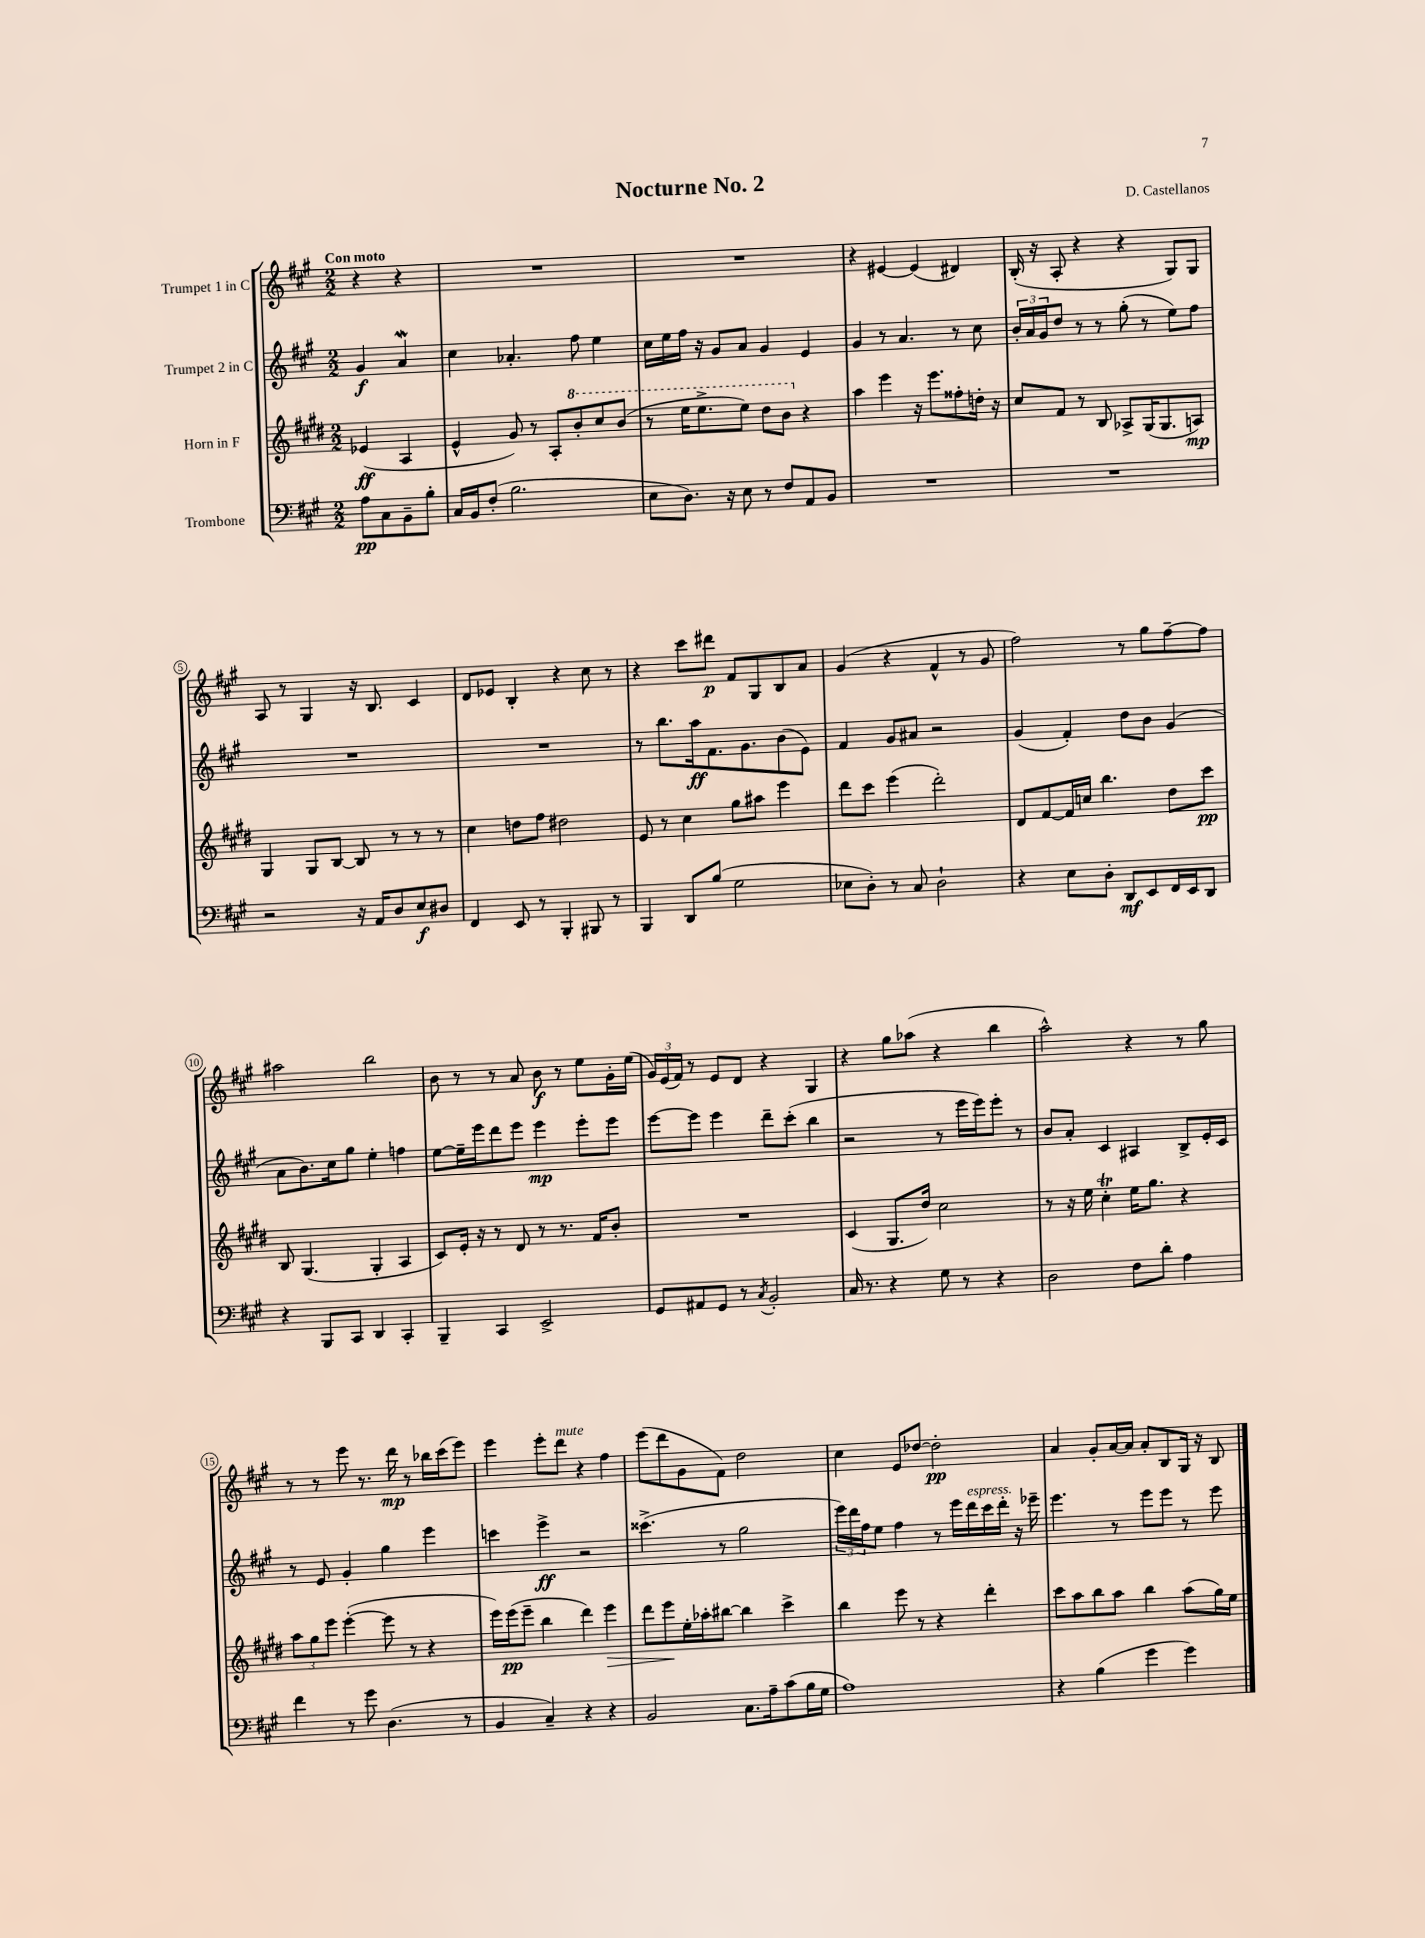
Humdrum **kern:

**kern	**kern	**kern	**kern
*staff4	*staff3	*staff2	*staff1
*clefF4	*clefG2	*clefG2	*clefG2
*k[f#c#g#]	*k[f#c#g#d#]	*k[f#c#g#]	*k[f#c#g#]
*M2/2	*M2/2	*M2/2	*M2/2
8A	(4e-	4g#	4r
8C#	.	.	.
8BB~	4A	4a	4r
8B'	.	.	.
=	=	=	=
16C#	4e^^	4cc#	1r
16BB	.	.	.
(8F#'	.	.	.
2.B	8g#)	4.a-'	.
.	8r	.	.
.	8A'	.	.
.	8bb'	8ff#	.
.	8ccc#	4ee	.
.	(8bb	.	.
=	=	=	=
8E	8r	16cc#	1r
.	.	16ee	.
8.D)	16eee	16ff#	.
.	8.eee^	16r	.
.	.	8g#	.
16r	.	.	.
8E	8eee)	8a	.
8r	8ddd#	4g#	.
8F#	8bb	.	.
8AA	4r	4e	.
8BB	.	.	.
=	=	=	=
1r	4aa	4g#	4r
.	4eee	8r	[4e#
.	.	4.a	.
.	16r	.	(4e#]
.	8.eee	.	.
.	8ff##'	8r	4d#)
.	16dd'	8cc#	.
.	16r	.	.
=	=	=	=
1r	8cc#	24b'	(16B'
.	.	24a	.
.	.	.	16r
.	.	24g#	.
.	8f#	8dd	8A'
.	8r	8r	4r
.	8B	8r	.
.	8A-^	(8gg#'	4r
.	(16G#	8r	.
.	8.G#	.	.
.	.	8ee)	8G#)
.	8A)	8ff#	8G#
=	=	=	=
2r	4G#	1r	8A
.	.	.	8r
.	8G#	.	4G#
.	[8B	.	.
16r	8B]	.	16r
16AA	.	.	8.B
8D	8r	.	.
8E	8r	.	4c#
8D#	8r	.	.
=	=	=	=
4FF#	4cc#	1r	8d
.	.	.	8e-
8EE	8dd	.	4B'
8r	8ff#	.	.
4BBB'	2dd#	.	4r
8BBB#	.	.	8cc#
8r	.	.	8r
=	=	=	=
4BBB	8e	8r	4r
.	8r	8.bb	.
8DD	4cc#	.	8ccc#
.	.	16aa	.
(8B	.	8.f#	8ddd#
2G#	8gg#	.	8f#
.	.	8.g#	.
.	8aa#	.	8G#
.	4eee	(8b	8B
.	.	8e)	8a
=	=	=	=
8E-	8ddd#	4f#	(4g#
8D')	8ccc#	.	.
8r	(4eee	8g#	4r
8C#	.	8a#	.
2D`	2ddd#')	2r	4f#^^
.	.	.	8r
.	.	.	8g#
=	=	=	=
4r	8d#	(4g#	2ff#)
.	[8f#	.	.
8E	16f#]	4f#')	.
.	16cc	.	.
8D'	4.bb	.	.
8DD	.	8dd	8r
8EE	.	8b	8gg#
16FF#	8dd#	(4g#	[8ff#~
16EE	.	.	.
8DD	8ccc#	.	8ff#]
=	=	=	=
4r	8B	8a	2aa#
.	(4.G#	8.b)	.
8BBB	.	.	.
.	.	16cc#	.
8CC#	.	8gg#	.
4DD	4G#'	4ee'	2bb
4CC#'	4A	4ff	.
=	=	=	=
4BBB~	8c#)	[8ee	8b
.	16e'	16ee~]	8r
.	16r	16eee	.
4CC#	8r	8ddd	8r
.	8d#	8eee	8a
2EE^	8r	4eee	8b
.	8.r	.	8r
.	.	8eee'	8ee
.	16f#	.	.
.	8b'	8eee	16g#'
.	.	.	(16ee
=	=	=	=
8GG#	1r	[8eee	24g#)
.	.	.	(24e
.	.	.	24f#)
8AA#	.	8eee]	8r
8GG#	.	4eee	8e
8r	.	.	8d
8qC#	.	.	.
2BB'	.	8ddd~	4r
.	.	(8ccc#'	.
.	.	4bb	4G#
=	=	=	=
16C#	(4c#	2r	4r
8.r	.	.	.
4r	8.G#	.	8gg#
.	.	.	(8aa-
.	16dd#)	.	.
8G#	2cc#	8r	4r
8r	.	16eee	.
.	.	16eee)	.
4r	.	8eee'	4bb
.	.	8r	.
=	=	=	=
2D	8r	8b	2aa^^)
.	16r	8a'	.
.	16ee	.	.
.	4cc#'	4c#	.
8F#	16ee	4A#	4r
.	8.gg#	.	.
8d'	.	.	.
4A	4r	8B^	8r
.	.	16e'	8gg#
.	.	16c#	.
=	=	=	=
4f#	12aa	8r	8r
.	12gg#	.	.
.	.	8e	8r
.	12eee	.	.
8r	([4eee'	4g#'	8eee
8g#	.	.	8.r
(4.D	8eee]	4gg#	.
.	.	.	16ddd
.	8r	.	8r
.	4r	4eee	16bb-
.	.	.	(16ccc#
8r	.	.	8eee)
=	=	=	=
4BB	16eee)	4ccc	4eee
.	(16eee	.	.
.	8eee~	.	.
4C#~)	4bb	4eee^	8eee'
.	.	.	8ddd
4r	4ddd#)	2r	4r
4r	4eee	.	4ff#
=	=	=	=
2BB	8ddd#	(4.ccc##^	(8eee
.	8eee	.	8ddd
.	16ee'	.	8g#
.	16aa-'	.	.
.	[8bb#	8r	8f#)
8.C#	4bb#]	2gg#	2dd
16A~	.	.	.
(8c#	4ccc#^	.	.
16B	.	.	.
16G#	.	.	.
=	=	=	=
1A)	4bb	24eee)	4cc#
.	.	24ddd	.
.	.	24ff#	.
.	.	8ee	.
.	8eee	4ff#	8e
.	8r	.	[8dd-
.	4r	8r	2dd-']
.	.	16eee	.
.	.	16ddd	.
.	4ddd#'	16ccc#	.
.	.	16ddd'	.
.	.	16r	.
.	.	16eee-~	.
=	=	=	=
4r	8ccc#	4.eee	4a
.	8aa	.	.
(4B	8bb	.	8g#'
.	8aa	8r	[16a
.	.	.	16a]
4g#	4bb	8eee	8a'
.	.	8eee	8B
4g#)	(8aa	8r	16G#
.	.	.	16r
.	16gg#)	8eee	8B
.	16ee	.	.
==	==	==	==
*-	*-	*-	*-
